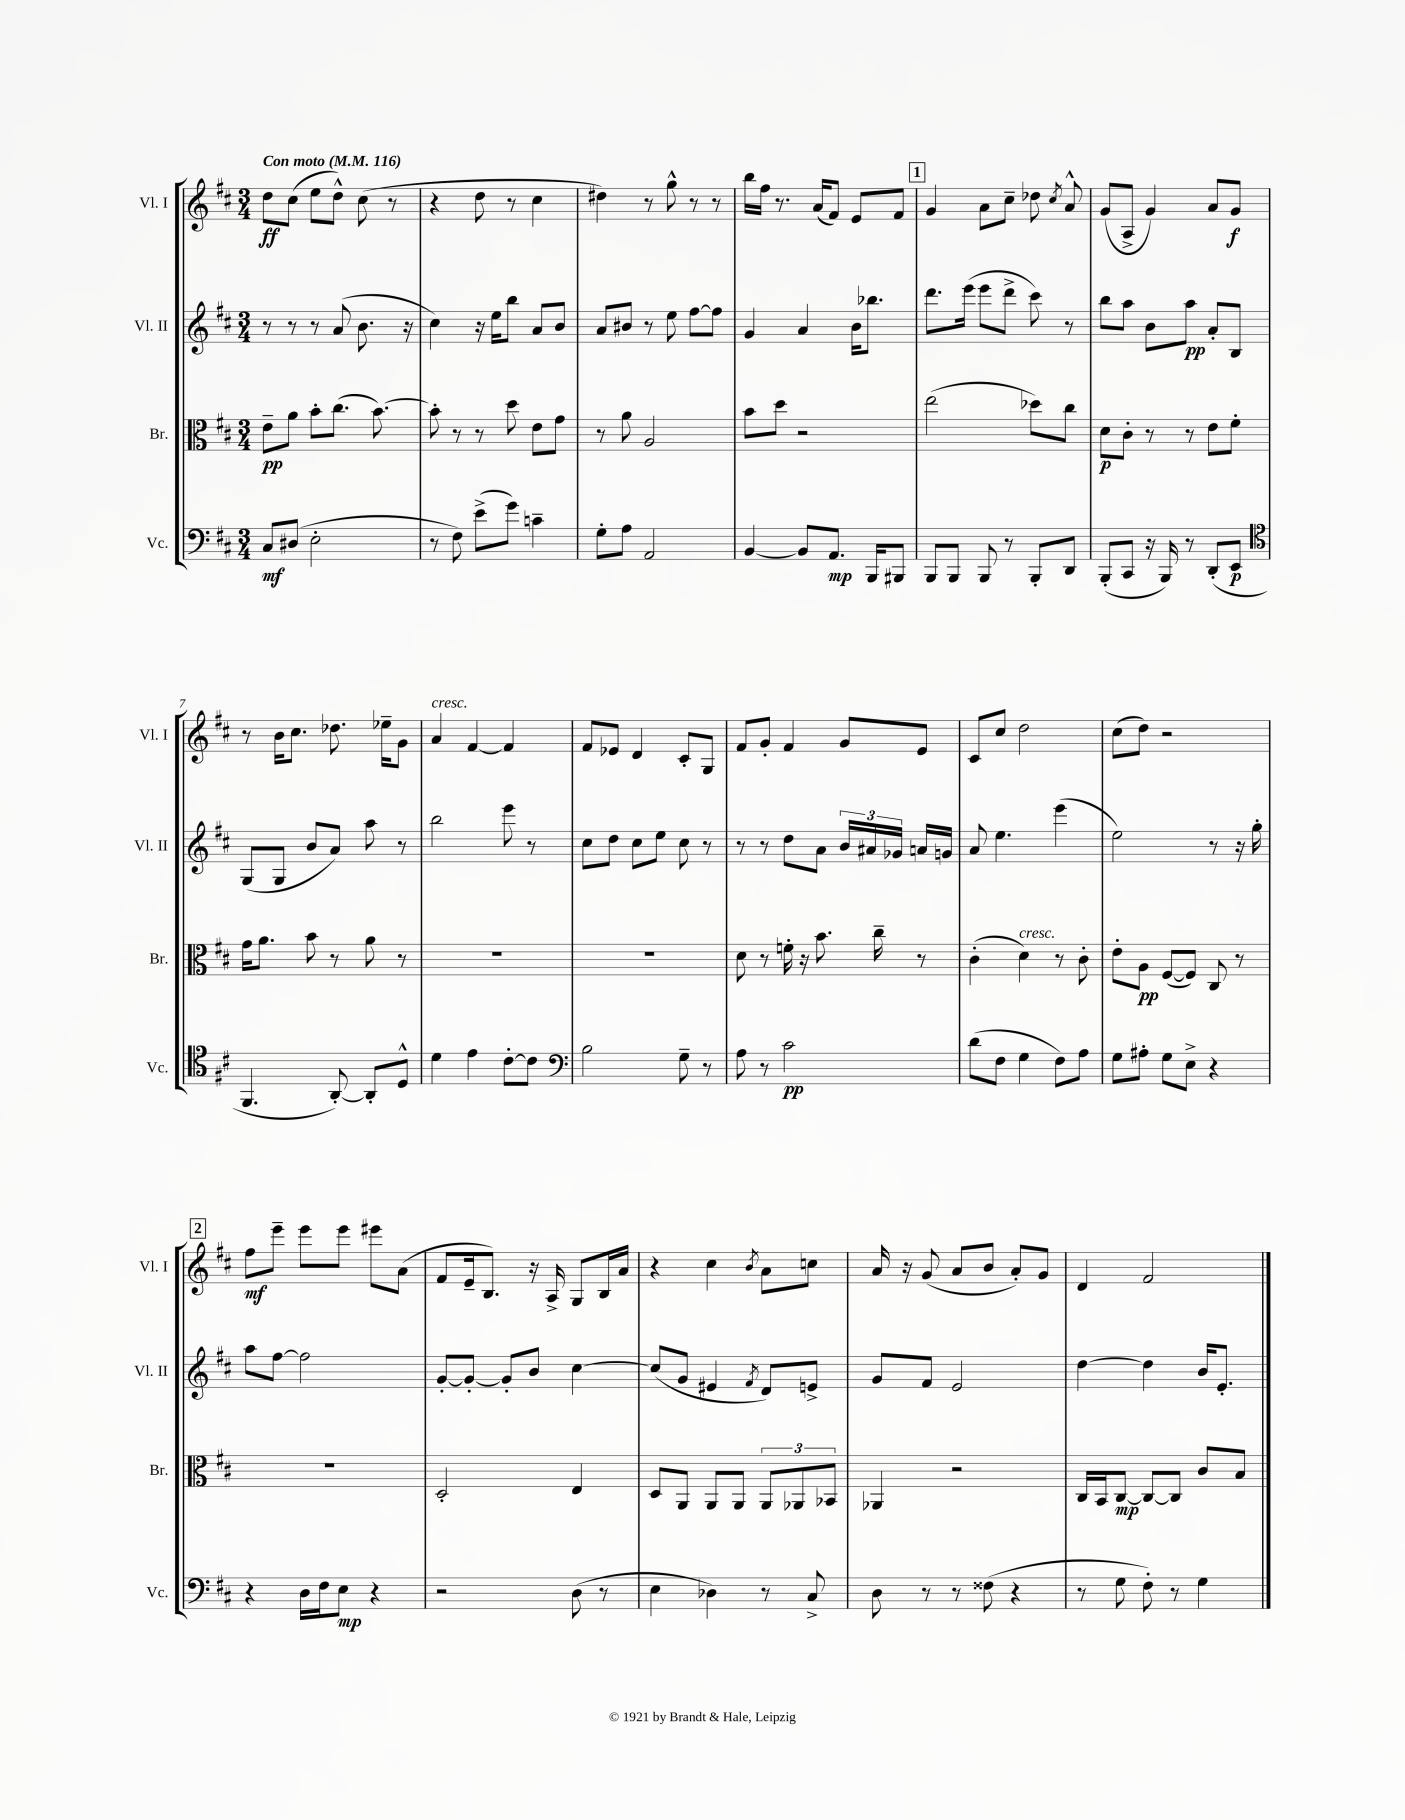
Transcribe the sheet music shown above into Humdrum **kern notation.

**kern	**dynam	**kern	**dynam	**kern	**dynam	**kern	**dynam
*part4	*part4	*part3	*part3	*part2	*part2	*part1	*part1
*staff4	*staff4	*staff3	*staff3	*staff2	*staff2	*staff1	*staff1
*I"Vc.	*	*I"Br.	*	*I"Vl. II	*	*I"Vl. I	*
*I'Vc.	*	*I'Br.	*	*I'Vl. II	*	*I'Vl. I	*
*clefF4	*	*clefC3	*	*clefG2	*	*clefG2	*
*k[f#c#]	*	*k[f#c#]	*	*k[f#c#]	*	*k[f#c#]	*
*M3/4	*	*M3/4	*	*M3/4	*	*M3/4	*
*MM116	*	*MM116	*	*MM116	*	*MM116	*
=1	=1	=1	=1	=1	=1	=1	=1
!	!	!	!	!	!	!LO:TX:a:B:t=Con moto	!
8C#/L	mf	8e~\L	pp	8r	.	8dd\L	ff
(8D#X/J	.	8a\J	.	8r	.	(8cc#\J	.
2E'\	.	8b'\L	.	8r	.	8ee\L	.
.	.	(8.cc#\J	.	(8a/	.	8dd^^\J)	.
.	.	.	.	8.b\	.	(8cc#\	.
.	.	[8.b\)	.	.	.	.	.
.	.	.	.	.	.	8r	.
.	.	.	.	16r	.	.	.
=2	=2	=2	=2	=2	=2	=2	=2
8r	.	8b'\]	.	4cc#\)	.	4r	.
8F#\)	.	8r	.	.	.	.	.
(8e^\L	.	8r	.	16r	.	8dd\	.
.	.	.	.	16ee\KL	.	.	.
8g\J)	.	8dd\	.	8bb\J	.	8r	.
4cn~\	.	8e\L	.	8a/L	.	4cc#\	.
.	.	8g\J	.	8b/J	.	.	.
=3	=3	=3	=3	=3	=3	=3	=3
8G'\L	.	8r	.	8a/L	.	4dd#X\)	.
8A\J	.	8a\	.	8b#X/J	.	.	.
2AA/	.	2A/	.	8r	.	8r	.
.	.	.	.	8ee\	.	8gg^^\	.
.	.	.	.	[8ff#\L	.	8r	.
.	.	.	.	8ff#\J]	.	8r	.
=4	=4	=4	=4	=4	=4	=4	=4
[4BB/	.	8b\L	.	4g/	.	16bb\LL	.
.	.	.	.	.	.	16ff#\JJ	.
.	.	8dd\J	.	.	.	8.r	.
8BB/L]	.	2r	.	4a/	.	.	.
.	.	.	.	.	.	(16a/KL	.
8.AA/J	mp	.	.	.	.	8f#/J)	.
.	.	.	.	16b\KL	.	8e/L	.
16BBB/KL	.	.	.	8.bb-X\J	.	.	.
8BBB#X/J	.	.	.	.	.	8f#/J	.
!!LO:REH:place=s1:t=1
=5	=5	=5	=5	=5	=5	=5	=5
8BBB/L	.	(2ee\	.	8.ddd\L	.	4g/	.
8BBB/J	.	.	.	.	.	.	.
.	.	.	.	(16eee\Jk	.	.	.
8BBB/	.	.	.	8eee\L	.	8a\L	.
8r	.	.	.	8ddd^\J	.	8cc#~\J	.
8BBB'/L	.	8dd-X\L)	.	8ccc#\)	.	8dd-X\	.
.	.	.	.	.	.	8qcc#/	.
8DD/J	.	8cc#\J	.	8r	.	8a^^/	.
=6	=6	=6	=6	=6	=6	=6	=6
(8BBB'/L	.	8d\L	p	8bb\L	.	(8g/L	.
8CC#/J	.	8c#'\J	.	8aa\J	.	8A^/J	.
16r	.	8r	.	8b\L	.	4g/)	.
16BBB/)	.	.	.	.	.	.	.
8r	.	8r	.	8aa\J	pp	.	.
(8DD'/L	.	8e\L	.	8a'/L	.	8a/L	.
8EE/J	p	8f#'\J	.	8B/J	.	8g/J	f
!!LO:LB:g=z
=7	=7	=7	=7	=7	=7	=7	=7
*clefC4	*	*	*	*	*	*	*
4.FF#/	.	16g\KL	.	(8G/L	.	8r	.
.	.	8.a\J	.	.	.	.	.
.	.	.	.	8G/J	.	16b\KL	.
.	.	.	.	.	.	8.cc#\J	.
.	.	8b\	.	8b/L	.	.	.
[8AA'/)	.	8r	.	8a/J)	.	8.dd-X\	.
8AA'/L]	.	8a\	.	8aa\	.	.	.
.	.	.	.	.	.	16ee-X~\KL	.
8D^^/J	.	8r	.	8r	.	8g\J	.
=8	=8	=8	=8	=8	=8	=8	=8
!	!	!	!	!	!	!LO:TX:a:i:t=cresc.	!
4d\	.	2.r	.	2bb\	.	4a/	.
4e\	.	.	.	.	.	[4f#/	.
[8c#'\L	.	.	.	8eee\	.	4f#/]	.
8c#\J]	.	.	.	8r	.	.	.
=9	=9	=9	=9	=9	=9	=9	=9
*clefF4	*	*	*	*	*	*	*
2B\	.	2.r	.	8cc#\L	.	8f#/L	.
.	.	.	.	8dd\J	.	8e-X/J	.
.	.	.	.	8cc#\L	.	4d/	.
.	.	.	.	8ee\J	.	.	.
8G~\	.	.	.	8cc#\	.	8c#'/L	.
8r	.	.	.	8r	.	8G/J	.
=10	=10	=10	=10	=10	=10	=10	=10
8A\	.	8d\	.	8r	.	8f#/L	.
8r	.	8r	.	8r	.	8g'/J	.
2c#\	pp	16fn'\	.	8dd\L	.	4f#/	.
.	.	16r	.	.	.	.	.
.	.	8.b\	.	8a\J	.	.	.
.	.	.	.	24b/LL	.	8g/L	.
.	.	.	.	24a#X/	.	.	.
.	.	16cc#~\	.	.	.	.	.
.	.	.	.	24g-X/JJ	.	.	.
.	.	8r	.	16an/LL	.	8e/J	.
.	.	.	.	16gn/JJ	.	.	.
=11	=11	=11	=11	=11	=11	=11	=11
(8d\L	.	(4c#'\	.	8a/	.	8c#/L	.
8F#\J	.	.	.	4.ee\	.	8cc#/J	.
!	!	!LO:TX:a:i:t=cresc.	!	!	!	!	!
4G\	.	4d\)	.	.	.	2dd\	.
8F#\L)	.	8r	.	(4eee\	.	.	.
8A\J	.	8c#'\	.	.	.	.	.
=12	=12	=12	=12	=12	=12	=12	=12
8G\L	.	8e'\L	.	2ee\)	.	(8cc#\L	.
8A#X'\J	.	8A\J	pp	.	.	8dd\J)	.
8G\L	.	([8F#/L	.	.	.	2r	.
8E^\J	.	8F#/J])	.	.	.	.	.
4r	.	8C#/	.	8r	.	.	.
.	.	8r	.	16r	.	.	.
.	.	.	.	16gg'\	.	.	.
!!LO:LB:g=z
!!LO:REH:place=s1:t=2
=13	=13	=13	=13	=13	=13	=13	=13
4r	.	2.r	.	8aa\L	.	8ff#\L	mf
.	.	.	.	[8ff#\J	.	8eee~\J	.
16D\LL	.	.	.	2ff#\]	.	8eee\L	.
16F#\J	.	.	.	.	.	.	.
8E\J	mp	.	.	.	.	8eee\J	.
4r	.	.	.	.	.	8eee#X\L	.
.	.	.	.	.	.	(8a\J	.
=14	=14	=14	=14	=14	=14	=14	=14
2r	.	2D'/	.	[8g'/L	.	8f#/L	.
.	.	.	.	8g'/J_	.	16e~/k	.
.	.	.	.	.	.	8.B/J)	.
.	.	.	.	8g'/L]	.	.	.
.	.	.	.	8b/J	.	16r	.
.	.	.	.	.	.	16A^/	.
(8D\	.	4E/	.	[4cc#\	.	8G/L	.
8r	.	.	.	.	.	16B/L	.
.	.	.	.	.	.	16a/JJ	.
=15	=15	=15	=15	=15	=15	=15	=15
4E\	.	8D/L	.	(8cc#/L]	.	4r	.
.	.	8AA/J	.	8g/J	.	.	.
4D-X\)	.	8AA/L	.	4e#X/	.	4cc#\	.
.	.	8AA/J	.	.	.	.	.
.	.	.	.	8qf#/	.	8qb/	.
8r	.	12AA/L	.	8d/L)	.	8a\L	.
.	.	12AA-X/	.	.	.	.	.
8C#^/	.	.	.	8en^/J	.	8ccn\J	.
.	.	12BB-X/J	.	.	.	.	.
=16	=16	=16	=16	=16	=16	=16	=16
8D\	.	4AA-X/	.	8g/L	.	16a/	.
.	.	.	.	.	.	16r	.
8r	.	.	.	8f#/J	.	(8g/	.
8r	.	2r	.	2e/	.	8a/L	.
(8F##X\	.	.	.	.	.	8b/J	.
4r	.	.	.	.	.	8a'/L)	.
.	.	.	.	.	.	8g/J	.
=17	=17	=17	=17	=17	=17	=17	=17
8r	.	16C#/LL	.	[4dd\	.	4d/	.
.	.	16BB/J	.	.	.	.	.
8G\	.	[8C#/J	mp	.	.	.	.
8F#'\)	.	8C#/L_	.	4dd\]	.	2f#/	.
8r	.	8C#/J]	.	.	.	.	.
4G\	.	8c#/L	.	16b/KL	.	.	.
.	.	.	.	8.e'/J	.	.	.
.	.	8B/J	.	.	.	.	.
==	==	==	==	==	==	==	==
*-	*-	*-	*-	*-	*-	*-	*-
